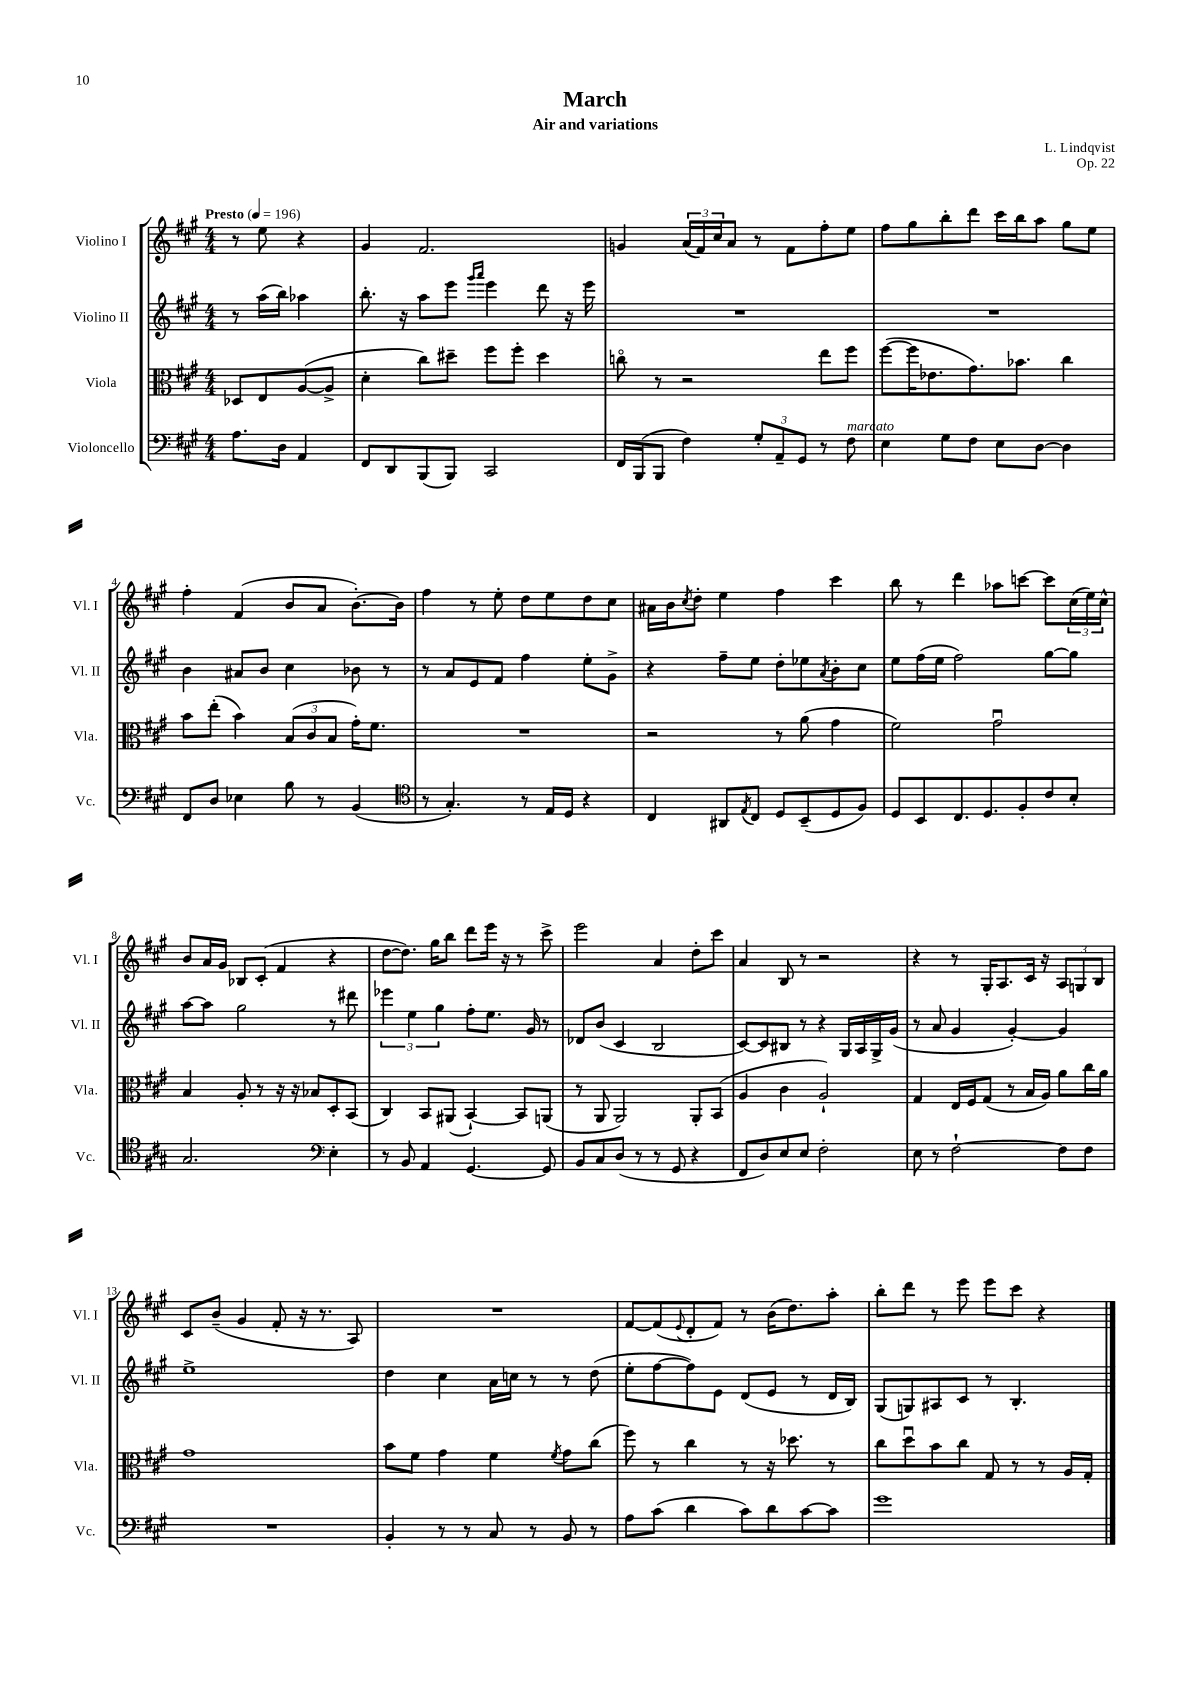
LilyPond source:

\header { title = "March" composer = "L. Lindqvist" subtitle = "Air and variations" opus = "Op. 22" }
<<
\new StaffGroup <<
\new Staff = "s0" \with { instrumentName = "Violino I" shortInstrumentName = "Vl. I" } {
    \clef treble \key a \major \numericTimeSignature \time 4/4 \partial 2 \tempo "Presto" 4 = 196
    r8 e''8 r4 |
    gis'4 fis'2. |
    g'4 \tuplet 3/2 { a'16( fis'16) cis''16 } a'8 r8 fis'8 fis''8-. e''8 |
    fis''8 gis''8 b''8-. d'''8 cis'''16 b''16 a''8 gis''8 e''8 |
    fis''4-. fis'4( b'8 a'8 b'8.~-.) b'16 |
    fis''4 r8 e''8-. d''8 e''8 d''8 cis''8 |
    ais'16 b'16 \acciaccatura { cis''8 } d''8-. e''4 fis''4 cis'''4 |
    b''8 r8 d'''4 aes''8 c'''8~ c'''8 \tuplet 3/2 { cis''16( e''16) cis''16-^ } |
    b'8 a'16 gis'16 bes8 cis'8-.( fis'4 r4 |
    d''8~ d''8.) gis''16 b''8 d'''8 e'''16 r16 r8 cis'''8-> |
    e'''2 a'4 d''8-. cis'''8 |
    a'4 b8 r8 r2 |
    r4 r8 gis16-. a8. cis'16 r16 \tuplet 3/2 { a8 g8 b8 } |
    cis'8 b'8--( gis'4 fis'8-. r16 r8. a8) |
    R1 |
    fis'8~ fis'8( \appoggiatura { e'8 } d'8-. fis'8) r8 b'16( d''8.) a''8-. |
    b''8-. d'''8 r8 e'''8 e'''8 cis'''8 r4 \bar "|." |
}
\new Staff = "s1" \with { instrumentName = "Violino II" shortInstrumentName = "Vl. II" } {
    \clef treble \key a \major \numericTimeSignature \time 4/4 \partial 2
    r8 a''16( b''16) aes''4 |
    b''8.-. r16 a''8 e'''8 \grace { gis'''16 a'''16 } e'''4 d'''8 r16 e'''16 |
    R1 |
    R1 |
    b'4 ais'8 b'8 cis''4 bes'8 r8 |
    r8 a'8 e'8 fis'8 fis''4 e''8-. gis'8-> |
    r4 fis''8-- e''8 d''8-. ees''8 \acciaccatura { a'8 } b'8-. cis''8 |
    e''8 fis''16( e''16 fis''2) gis''8~ gis''8 |
    a''8~ a''8 gis''2 r8 dis'''8 |
    \tuplet 3/2 { ees'''4 e''4 gis''4 } fis''8-. e''8. gis'16 r8 |
    des'8 b'8( cis'4 b2 |
    cis'8~) cis'8 bis8 r8 r4 gis16 a16 gis16-> gis'16( |
    r8 a'8 gis'4 gis'4~-.) gis'4 |
    e''1-> |
    d''4 cis''4 a'16 c''16 r8 r8 d''8( |
    e''8-. fis''8~ fis''8) e'8 d'8( e'8 r8 d'16 b16) |
    gis8( g8) ais8 cis'8 r8 b4.-. \bar "|." |
}
\new Staff = "s2" \with { instrumentName = "Viola" shortInstrumentName = "Vla." } {
    \clef alto \key a \major \numericTimeSignature \time 4/4 \partial 2
    des8 e8 a8~( a8-> |
    d'4-. cis''8) dis''8-- fis''8 fis''8-. dis''4 |
    c''8\flageolet r8 r2 e''8 fis''8 |
    fis''8~( fis''16 ees'8. gis'8.) bes'8. cis''4 |
    b'8 e''8-.( b'4) \tuplet 3/2 { b8( cis'8 b8 } gis'16-.) fis'8. |
    R1 |
    r2 r8 a'8( gis'4 |
    fis'2) gis'2\downbow |
    b4 a8-. r8 r16 r16 bes8 d8-. b,8( |
    cis4) b,8 ais,8( b,4~-!) b,8 a,8( |
    r8 a,8 a,2) a,8-. b,8( |
    a4 cis'4 a2-!) |
    gis4 e16 fis16 gis8( r8 b16 a16) a'8 cis''16 a'16 |
    gis'1 |
    b'8 fis'8 gis'4 fis'4 \acciaccatura { fis'8 } gis'8 cis''8( |
    fis''8) r8 cis''4 r8 r16 des''8. r8 |
    cis''8 d''8\downbow b'8 cis''8 gis8 r8 r8 a16 gis16-. \bar "|." |
}
\new Staff = "s3" \with { instrumentName = "Violoncello" shortInstrumentName = "Vc." } {
    \clef bass \key a \major \numericTimeSignature \time 4/4 \partial 2
    a8. d16 a,4 |
    fis,8 d,8 b,,8( b,,8) cis,2 |
    fis,16 b,,16( b,,8 fis4) \tuplet 3/2 { gis8-. a,8-- gis,8 } r8 fis8^\markup { \italic "marcato" } |
    e4 gis8 fis8 e8 d8~ d4 |
    fis,8 d8 ees4 b8 r8 b,4( |
    \clef tenor r8 gis4.-.) r8 e16 d16 r4 |
    cis4 ais,8 \acciaccatura { e8 } cis8 d8 b,8--( d8 fis8) |
    d8 b,8 cis8. d8. fis8-. cis'8 b8-. |
    gis2. \clef bass e4-. |
    r8 b,8 a,4 gis,4.~ gis,8 |
    b,8 cis8 d8( r8 r8 gis,8 r4 |
    fis,8 d8) e8 e8 fis2-. |
    e8 r8 fis2~-! fis8 fis8 |
    R1 |
    b,4-. r8 r8 cis8 r8 b,8 r8 |
    a8 cis'8( d'4 cis'8) d'8 cis'8~ cis'8 |
    gis'1 \bar "|." |
}
>>
>>
